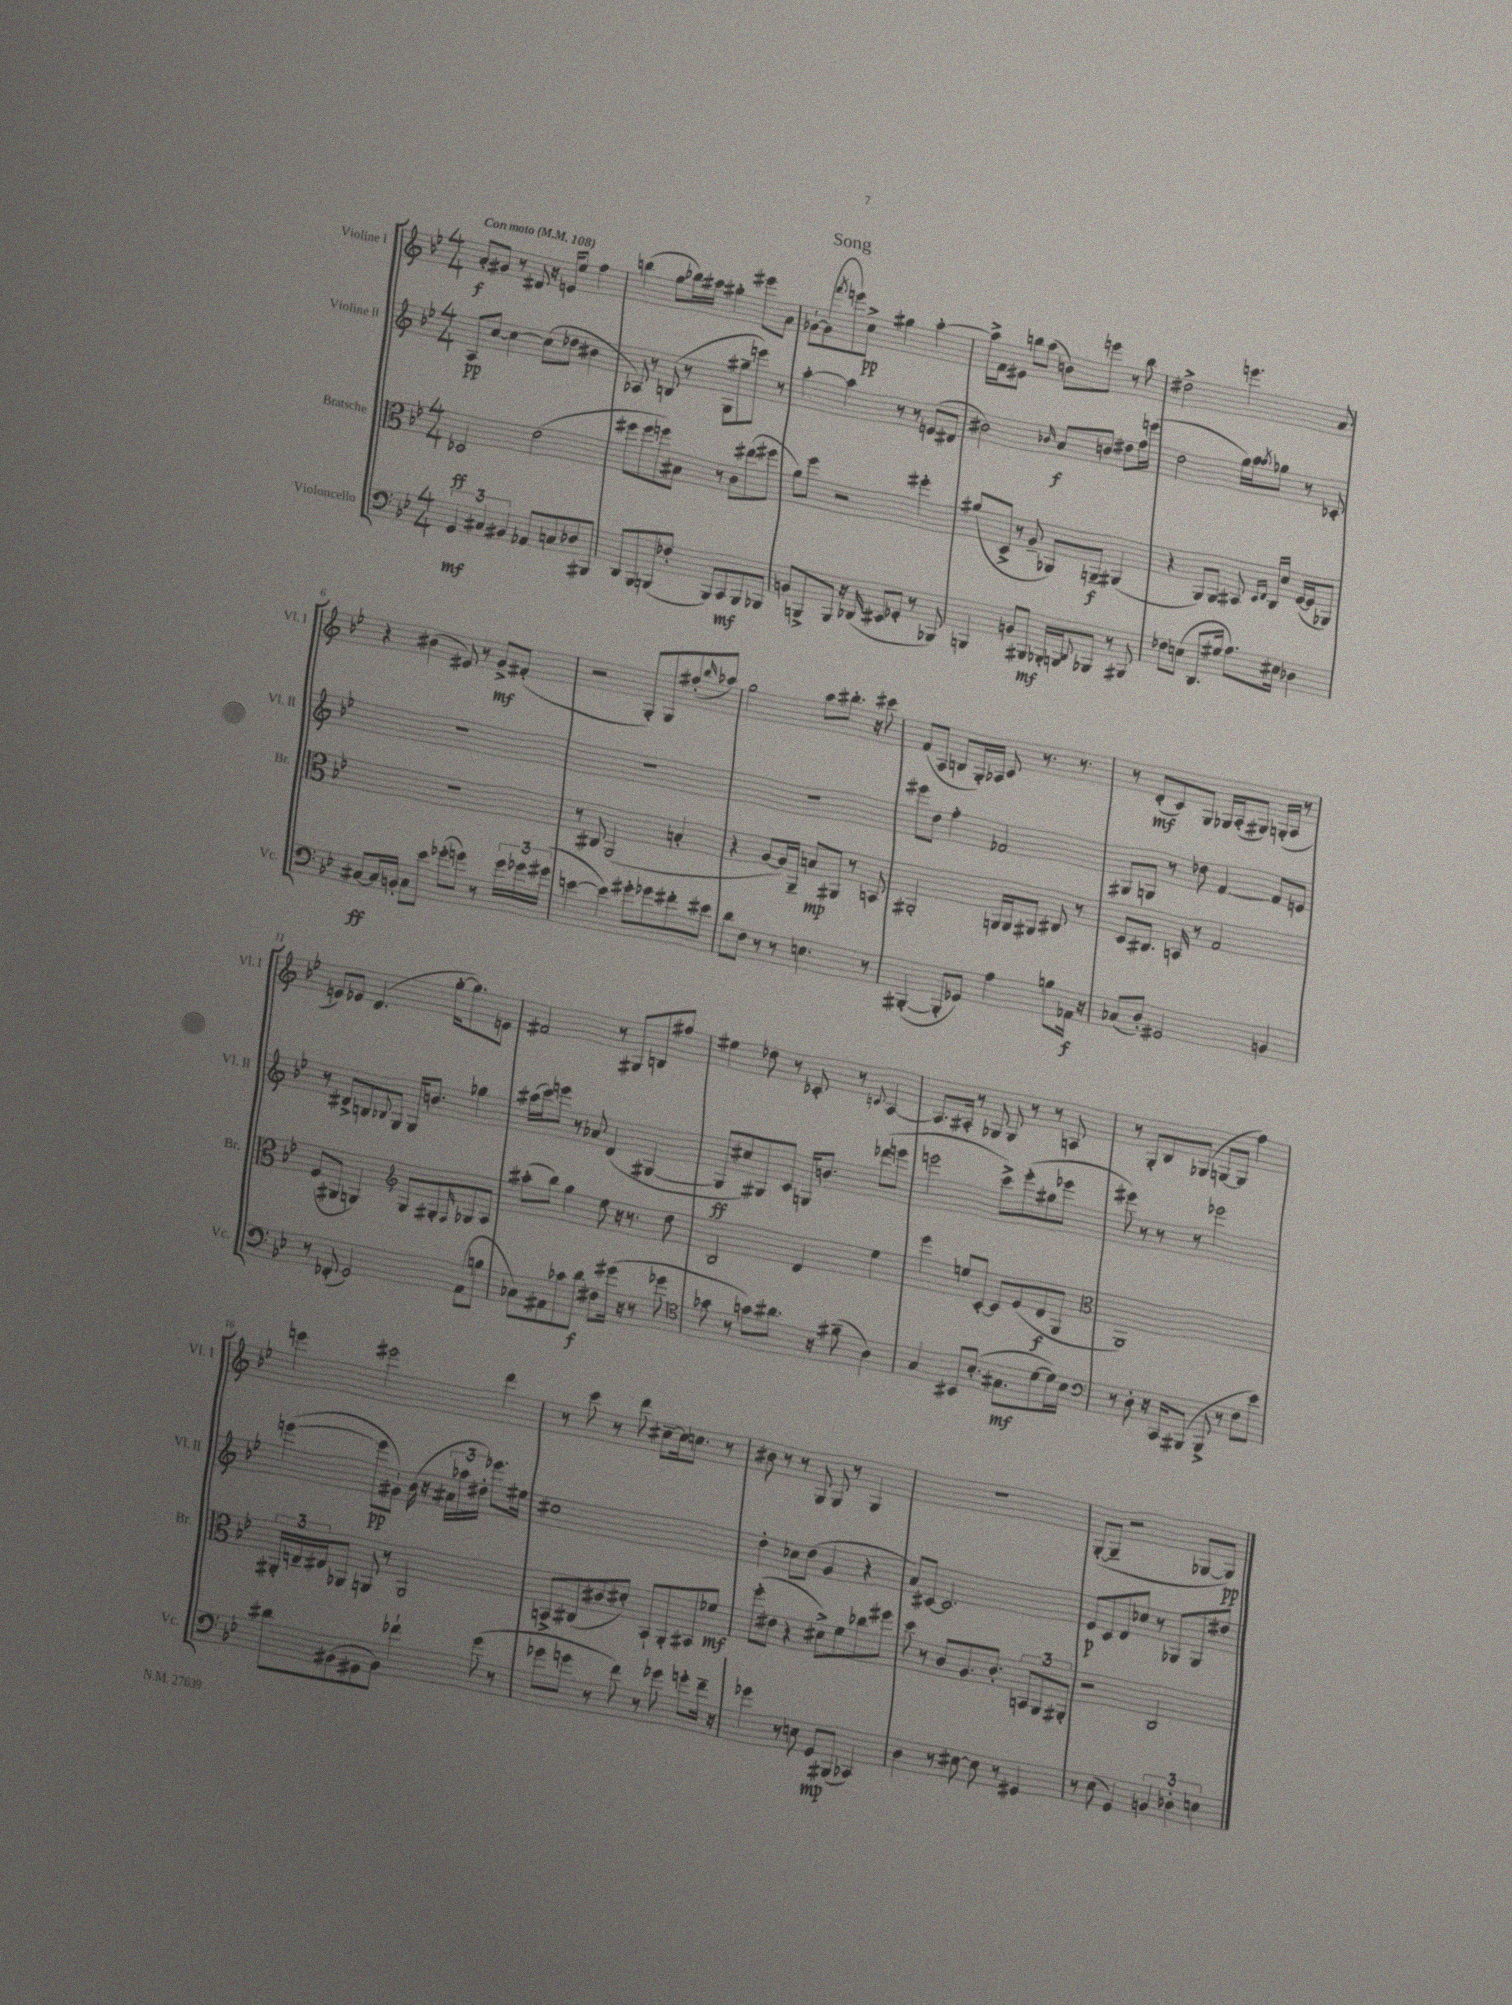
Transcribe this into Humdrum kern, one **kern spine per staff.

**kern	**kern	**kern	**kern
*staff4	*staff3	*staff2	*staff1
*clefF4	*clefC3	*clefG2	*clefG2
*k[b-e-]	*k[b-e-]	*k[b-e-]	*k[b-e-]
*M4/4	*M4/4	*M4/4	*M4/4
*MM108	*MM108	*MM108	*MM108
6GG/	2D-/	8A/L	8a'/L
.	.	[8cc/J	8g#/J
6C#/	.	.	.
.	.	4cc\_	8r
6BB#/	.	.	.
.	.	.	8d#/
8AA-/L	(2e-\	(8cc\]L	16r
.	.	.	16e/LK
8C/	.	8dd-\J	8ee-/J
8D-/	.	4b#\	4ff\
8BBB#/J	.	.	.
=	=	=	=
8DD/L	8ff#\L	8A-/)	(4bb\
8BBB-/	8ff#\	8r	.
(8BBB/	8ff\)	(8B/	8gg\L
8F-'/J	8B#\J	8r	16bb-\L)
.	.	.	16aa#\JJ
8BBB/L)	8r	8G\L	4gg#'\
8CC/	8c\L	8gg#~\	.
8BBB/	(8ee#\	8eee\J)	8eee#\L
8BBB-/J	8ff#\J	8r	8a\J
=	=	=	=
8BB/L	8a\L)	[4aa'\	[8g-`\L
8BBB^/	8ff\J	.	(8g-\]
.	.	.	8qfff/
8BBB/J	2r	4aa\]	8eee\)
16r	.	.	8cc^\J
(16DD-/	.	.	.
8EE#/L	.	8r	4gg#\
8GG-'/J	.	8r	.
8r	4ff#'\	(8e/L	[4aa'\
8BBB-/)	.	8d#/J	.
=	=	=	=
4BBB/	(8a#/L	2b#\)	16aa^\]LL
.	.	.	16f\J
.	8D^/J	.	8e#\J
8BB/L	8r	.	8bb\L
8BBB#/J	8A~/	.	(8aa\J
.	.	16qqb-/	.
16BBB-'/LL	8AA-/L)	8a/L	8b\L)
16BBB/J	.	.	.
8qqDD/	.	.	.
8BBB-/J	8AA~/J	8b/J	8eee\J
8r	(4AA#/	8dd#\L	8r
8BBB#/	.	16ff\L	8bb\
.	.	(16eee\JJ	.
=	=	=	=
8F-\L	4r	2dd\	2dd#^\
(8E\J	.	.	.
8.DD/L	8AA/L)	.	.
.	8AA/J	.	.
16G#/Jk	.	.	.
8.A\L)	8BB#/	16gg\LL)	4.eee\
.	.	16aa\J	.
.	16qqD/LL	.	.
.	16qqE-/JJ	8qaa/	.
.	16C/LL	8gg-\J	.
16E#\Jk	16d/JJ	.	.
4D-\	([16F/LL	8r	.
.	16F/]J	.	.
.	8AA-/J)	8c-'/	8a/
=	=	=	=
[8C#/L	1r	1r	4r
16C#/]L	.	.	.
16BB'/JJ	.	.	.
8C#\L	.	.	(4b#\
8e-\J	.	.	.
(8g-'\L	.	.	8e#/)
8g\J)	.	.	8r
8r	.	.	8g^/L
24g\LL	.	.	(8f#'/J
24g-\	.	.	.
(24g#\JJ	.	.	.
=	=	=	=
[4e\	8r	1r	2r
.	8C#/	.	.
4e\])	(2AA/	.	.
8g#'\L	.	.	8G'/L)
8g-\	.	.	8G/
8f#'\	4B'/	.	(8ff#'/
.	.	.	16qqbb-/
8e#\J	.	.	8aa-/J)
=	=	=	=
8d\L	4r	1r	2gg\
8F\J	.	.	.
8r	[8A/L	.	.
8r	16A/]L)	.	.
.	16AA~/JJ	.	.
4.E\	8B/L	.	8aa\L
.	8AA#/J	.	8.bb#'\J
.	8r	.	.
.	.	.	16r
8r	8BB/	.	8ccc#\
=	=	=	=
([4BBB#'/	2AA#'/	8eee#\L	(8f/L
.	.	8dd\J	8A/J
8BBB#'/]L	.	4ff'\	8B/L
8GG-/J)	.	.	16G'/L)
.	.	.	16A-/JJ
4A\	16AA/LL	2f-/	8c/
.	16AA/J	.	.
.	8AA#/J	.	8.r
8B\L	8C#/	.	.
.	.	.	8.r
16AA-\Jk	8r	.	.
16r	.	.	.
=	=	=	=
(8C-/L	8D/L	8G#/L	8r
8D'/J)	8.C#/J	8G/J	(8d'/L
2GG#/	.	8r	8c/)
.	16BB/	.	.
.	8r	8dd-\	8G/J
.	2G/	[4f/	16G-/LL
.	.	.	(16A'/J
.	.	.	8G#/J)
4BB/	.	8f/]L	(16G'/LL
.	.	.	16A/JJ
.	.	8e/J	8r
=	=	=	=
8r	(8F/L	8r	8e/L)
(8FF-'/	8AA#/J	8d#^/L	8e-/J
2GG/)	4AA/)	8B/	(4.d/
.	.	8qqB-/	.
.	.	8G/J	.
*	*clefG2	*	*
.	8G/L	16G/LK	.
.	.	8.b/J	.
.	8G#'/	.	[16gg'\LK
.	.	.	8.gg\])
.	16qqF/	.	.
(8AA\L	8G-/	4gg-\	.
8B\J	8A/J	.	8e\J
=	=	=	=
8C-\L)	(8aa#'\L	(16aa#\LL	2f#/
.	.	16ccc\J)	.
8AA#\	8bb-\J)	8eee\J	.
8c-\	4gg\	8r	.
8d\J	.	8a-/	.
8F#\L	8ee-\	(4d/	8r
(16g#\Jk	16r	.	8G#/L
16r	8.r	.	.
8r	.	[4G#/	8B/
8g-\	8dd\	.	8ff#/J
=	=	=	=
*clefC4	*	*	*
8g-\	2B-/	8G#/]L	4ee#\
8r	.	8cc#/)	.
8g\L)	.	8G#/	8dd-\
8.a#\J	.	8c/J	8r
.	4d/	16G/LK	8c-'/
16r	.	8.b/J	.
(8f#~\	.	.	8r
.	.	.	8qqc/
4A\)	4ee-\	(8ddd-\L	[4A/
.	.	8eee\J	.
=	=	=	=
4G/	4eee-\	2eee\	8.A/]L
.	.	.	16A#'/Jk
8BB#/L	8ee/L	.	8r
(8.B-'/J	[8c'/J	.	8G-/
.	8c/]L	8ccc^\L)	8G-/
8.G#\L	.	.	.
.	(8e-/	(8eee'\	8r
[8d\	8d/	8gg#\	8r
16d\]L)	8G/J	8eee-\J	8A/
16B-\JJ	.	.	.
=	=	=	=
*clefF4	*clefC3	*	*
8r	1AA)	8eee#\)	8r
8D'\	.	8r	8G'/L
16r	.	8r	8B-/
16CC/LK	.	.	.
(8BBB#/J	.	8r	(8G-/J
8BBB#^/	.	2eee-\	[8G/L
8r	.	.	8G/]J
8F\L	.	.	4ff\)
8e-\J)	.	.	.
=	=	=	=
8d#\L	24AA#'/LL	([4eee\	4eee\
.	24E~/	.	.
.	24E#/J	.	.
(8BB#\	8AA-/J	.	.
8GG#\	8AA/	8eee\]L	2eee#\
8BB#\J)	8r	8g#`\J)	.
4f-`\	2AA/	(16b-\	.
.	.	16r	.
.	.	24a#\LL	.
.	.	24aa-\	.
.	.	24dd#'\JJ)	.
(8g\	.	8.eee-\L	4ddd\
8r	.	.	.
.	.	16ee#\Jk	.
=	=	=	=
8g-\L	8BB^/L	1cc#	8r
8g\J	(8C#/	.	8ccc\
8r	8c#/	.	8r
8f\)	8d#'/J)	.	8ddd\
8r	8BB`/L	.	[8cc#~\L
8g-\	8AA'/	.	16cc#\]k
.	.	.	8.cc\J
8g'\L	8BB#/	.	.
16f~\Jk	8f-/J	.	8r
16r	.	.	.
=	=	=	=
4g-\	(8ff'\L	4dd'\	8b#\
.	8e#\J	.	8r
8r	4r	8cc-\L	8r
8E\	.	(8dd\J	8G/
8GG/L	8d#^\L)	4g/	8G/
(8BBB#/J	8f\	.	8r
4CC-/)	8cc-\	4r	4G/
.	8ff#\J	.	.
=	=	=	=
4D\	8dd\	8a/L)	1r
.	8r	[8c#/J	.
8r	8c/L	2.c#/]	.
[8E#\	8.A/	.	.
8E#\]	.	.	.
.	8.c'/J	.	.
8r	.	.	.
4GG#/	12BB/L	.	.
.	12AA/	.	.
.	12AA#'/J	.	.
=	=	=	=
8r	2r	8e-/L	([8G'/L
(8E-\	.	8c/	8G~/]J
4GG/)	.	8d/	2r
.	.	8cc-/J	.
6BB/	2C/	8r	.
.	.	8G-/L	.
6D-'\	.	.	.
.	.	8G-/	[8G-/L
6E\	.	.	.
.	.	8dd#/J	8G-/]J)
==	==	==	==
*-	*-	*-	*-
